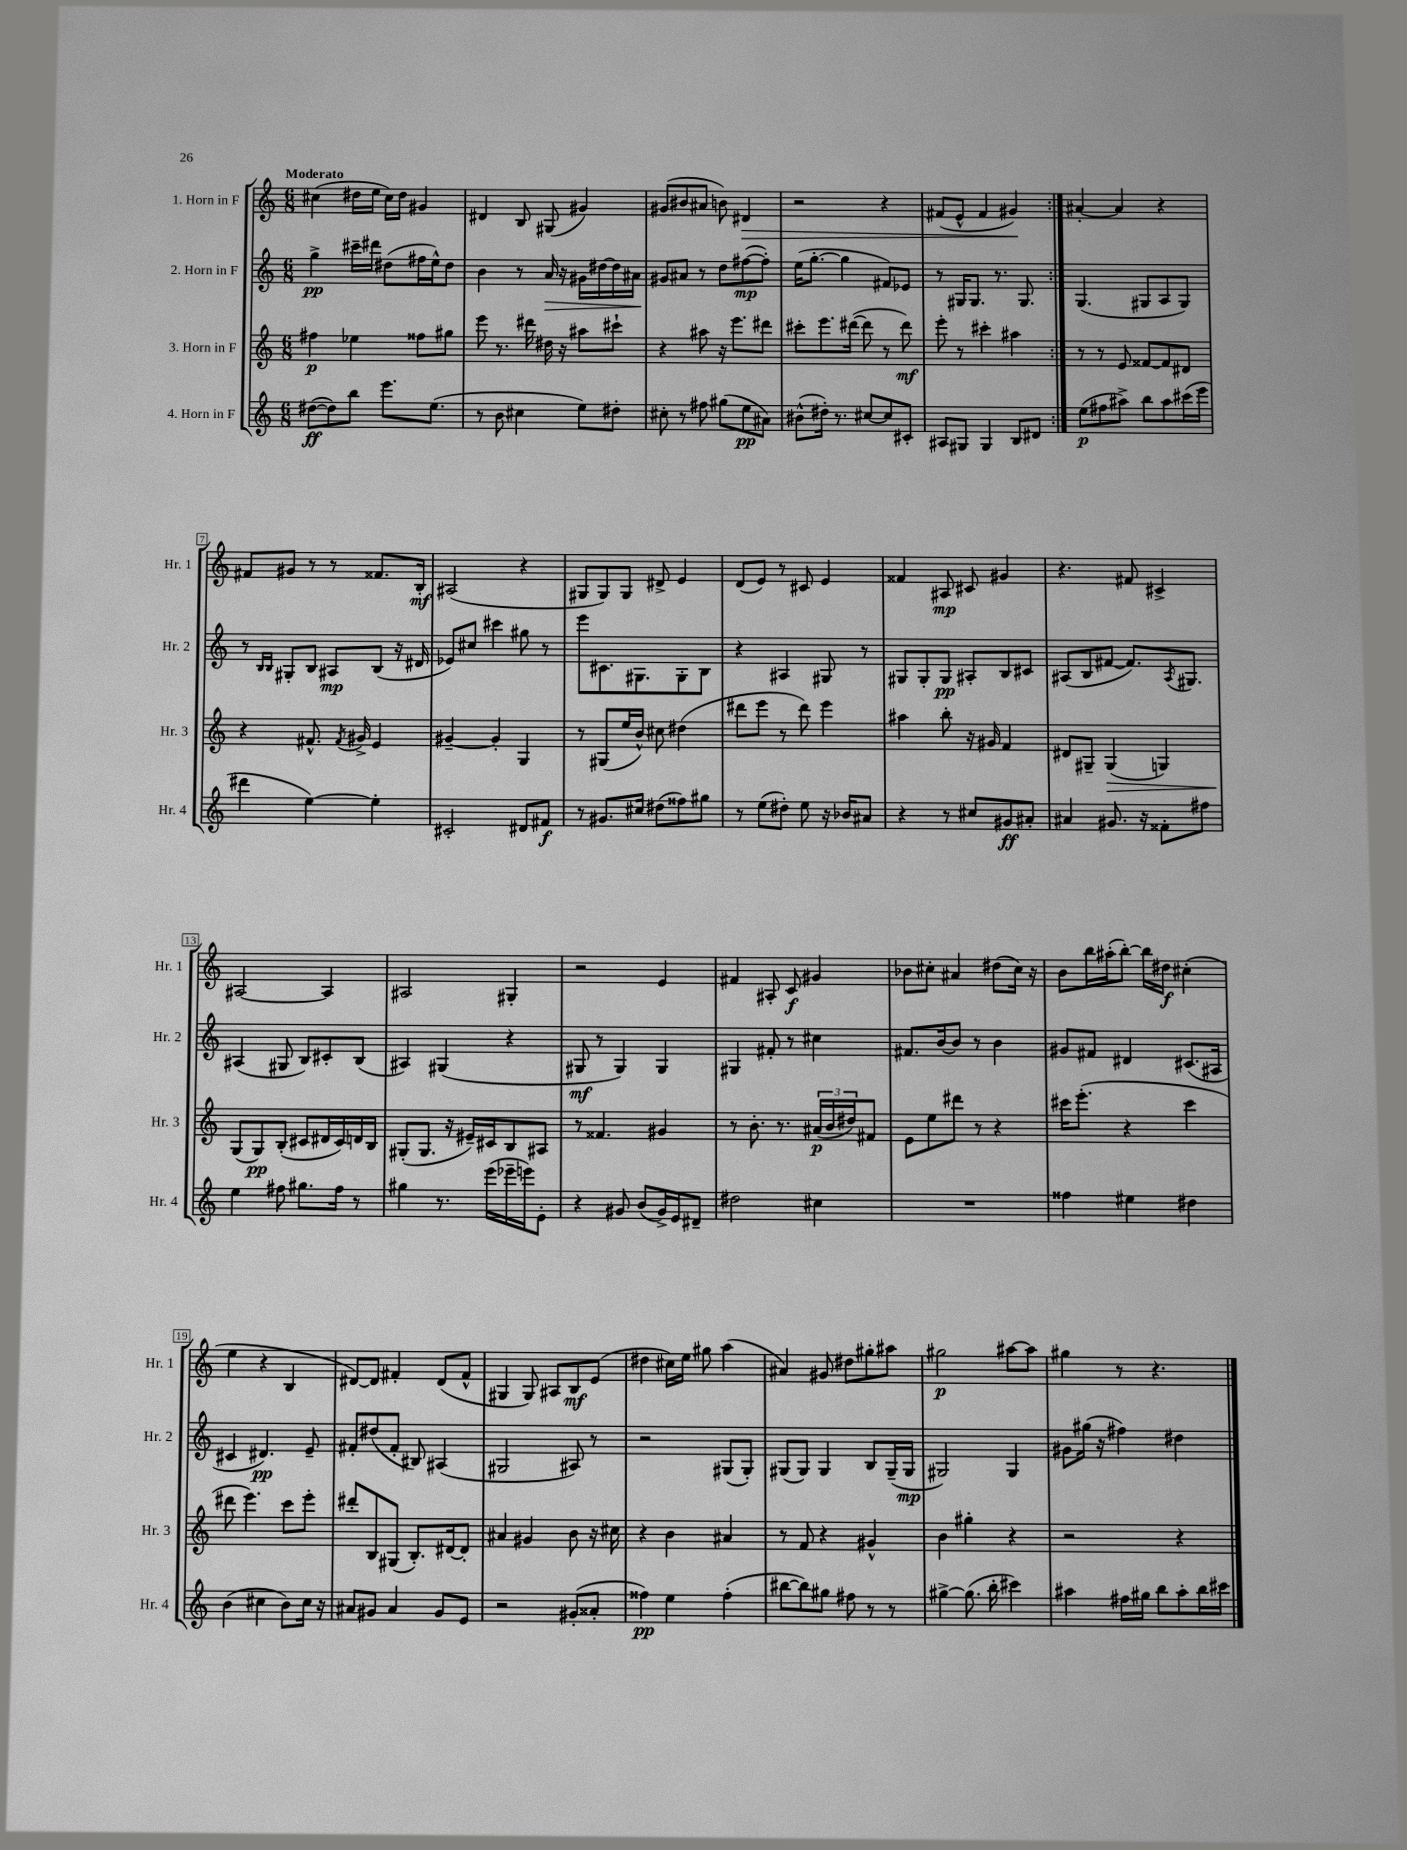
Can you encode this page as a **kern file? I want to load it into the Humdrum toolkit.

**kern	**kern	**kern	**kern
*staff4	*staff3	*staff2	*staff1
*clefG2	*clefG2	*clefG2	*clefG2
*k[]	*k[]	*k[]	*k[]
*M6/8	*M6/8	*M6/8	*M6/8
([8dd#	4ff#	4gg^	(4cc#
8dd#])	.	.	.
8bb	4ee-	16ccc#~	16dd#
.	.	16ddd#	16ee
8.eee	.	(8dd#	16cc#)
.	.	.	16dd#
.	8ff##	16ff#	4g#
(8.ee	.	16ee^^)	.
.	8gg#	8dd#	.
=	=	=	=
8r	8eee	4b	4d#
8b	8.r	.	.
4cc#	.	8r	8B
.	16ddd#	.	.
.	16dd#	16a	(8G#
.	16r	16r	.
8ee)	8aa#	16g#	4g#)
.	.	[16dd#	.
8dd#'	8ccc#`	16dd#]	.
.	.	16a#	.
=	=	=	=
8cc#'	4r	8g#	(8g#
8r	.	8a#	8b#
8ff#	8aa#	8r	8a#
(8gg#	16r	8dd	8b)
.	8.eee	.	.
8ee	.	([8ff#	4d#
8a#)	8ddd#	8ff#'])	.
=	=	=	=
(8b#^^	8ccc#'	(16ee	2r
.	.	[8.gg'	.
16dd#')	8.eee	.	.
8.r	.	.	.
.	.	4gg]	.
.	([16ddd#	.	.
[8cc#	8ddd#]	.	.
8cc#]	8r	8f#)	4r
8c#'	8ddd#)	8e-	.
=	=	=	=
8A#	8eee'	8r	(8f#
8G#	8r	16G#	8e^^
.	.	8.G#	.
4G#	4ccc#'	.	4f#
.	.	8.r	.
8B	4aa#	.	4g#)
.	.	8.G#	.
8d#	.	.	.
=:|!	=:|!	=:|!	=:|!
(8ee	8r	(4.G	[4a#'
8ff#	8r	.	.
8aa#^)	8e	.	4a#]
8bb	[8f##	8G#	.
8aa#	8f##]	8A	4r
(16ccc#	8d#	8G#)	.
16eee	.	.	.
=	=	=	=
4ddd#	4r	8r	8f#
.	.	16qqB	.
.	.	16qqB	.
.	.	8G#'	8g#
[4ee)	8.f#^^	8B	8r
.	.	8A#	8r
.	8qf#	.	.
.	16g#^	.	.
4ee']	4e	(8B	8.f##
.	.	16r	.
.	.	16d#	16B'
=	=	=	=
2c#'	[4g#~	8e-)	(2A#
.	.	8cc#	.
.	4g#']	4ccc#	.
8d#	4G	8gg#	4r
8f#	.	8r	.
=	=	=	=
8r	8r	8eee	8G#
8.g#	(8G#	8.c#	8G#)
.	16ee	.	8G#
16cc#	16b^^)	8.G#	.
(8dd#	8cc#	.	8d#^
8ff##)	(4dd#	8G#'	4e
8gg#	.	8B	.
=	=	=	=
8r	8ddd#	4r	(8d
(8ee	8eee	.	8e)
8dd#')	8r	4A#	8r
8ee	8ddd#)	.	8c#
16r	4eee	8G#	4e
16b-	.	.	.
8a#	.	8r	.
=	=	=	=
4r	4aa#	8G#	4f##
.	.	8G#'	.
8r	8bb'	8G#	8A#
8cc#	16r	8A#'	8c#
.	16g#	.	.
8g#	4f	8B	4g#
8a#'	.	8c#	.
=	=	=	=
4a#	8d#	(8A#	4.r
.	8G#~	8B	.
8.g#	(4G#	[8f#	.
.	.	8.f#])	8f#
16r	.	.	.
8f##'	4G)	.	4c#^
.	.	8qA#	.
.	.	8.G#	.
8ff#	.	.	.
=	=	=	=
4ee	(8G	(4A#	[2A#
.	8G)	.	.
8ff#	(8B'	8G#	.
8.gg#	8c#	8B)	.
.	16d#	8c#'	4A#]
16ff#	16c#)	.	.
8r	16d	(8B	.
.	16B	.	.
=	=	=	=
4gg#	(8G#'	4A#)	2A#
.	8.G#	.	.
8.r	.	(4G#	.
.	16r	.	.
.	16e#~)	.	.
(16eee	16c#	.	.
16eee-~	8B	4r	4G#'
16eee)	.	.	.
8e'	8A#	.	.
=	=	=	=
4r	8r	8G#	2r
.	4.f##	8r	.
8g#	.	4G#)	.
(8b	.	.	.
16g#^)	4g#	4G#	4e
16e	.	.	.
8d#~	.	.	.
=	=	=	=
2dd#	8r	4G#	4f#
.	8.b'	.	.
.	.	8f#'	8A#'
.	8.r	.	.
.	.	8r	8c
4cc#	(24a#	4cc#	4g#
.	24b	.	.
.	24dd#)	.	.
.	8f#	.	.
=	=	=	=
2.r	8e	8.f#	8b-
.	8ee	.	8cc#'
.	.	[16b	.
.	8ddd#	8b]	4a#
.	8r	8r	.
.	4r	4b	(8dd#
.	.	.	16cc#)
.	.	.	16r
=	=	=	=
4ff##	16ccc#	8g#	8b
.	(8.eee'	.	.
.	.	8f#	16bb
.	.	.	(16aa#'
4ee#	4r	4d#	[8bb')
.	.	.	16bb]
.	.	.	16dd#
4dd#	4ccc#	(8.c#	(4cc#'
.	.	16A#	.
=	=	=	=
(4b	8ddd#	4c#	4ee
.	4.eee)	.	.
4cc#	.	4.d#)	4r
8b)	8ccc	.	4B
16cc#	8eee'	8e~	.
16r	.	.	.
=	=	=	=
8a#	8ddd#'	8f#'	[8d#)
8g#	8B	(8dd#	8d#]
4a#	(8G#	8f#'	4f#'
.	8.B')	8B#)	.
8g#	.	(4A#	(8d#
.	[16d#	.	.
8e	8d#']	.	8f#^^
=	=	=	=
2r	4a#	2G#	4G#
.	4g#	.	8G#)
.	.	.	8A#
(8g#'	8b	8A#)	8B
8a##'	16r	8r	(8e
.	16cc#	.	.
=	=	=	=
4ff##)	4r	2r	4dd#
4ee	4b	.	16cc#)
.	.	.	16ee
.	.	.	8gg#
(4ff##'	4a#	(8G#	(4aa
.	.	8G#')	.
=	=	=	=
[8bb#	8r	(8G#	4a#)
8bb#])	8f	8G#)	.
8gg#	4r	4G#	8g#
8ff#	.	.	8dd#
8r	4g#^^	8B	8gg#'
8r	.	(16G#~	8aa#
.	.	16G#	.
=	=	=	=
[4gg#^	4b	2G#)	2gg#
(8.gg#]	4gg#'	.	.
16bb'	.	.	.
4ccc#)	4r	4G#	[8aa#
.	.	.	8aa#]
=	=	=	=
4aa#	2r	8g#	4gg#
.	.	(16gg#	.
.	.	16r	.
16ff#	.	4ff#)	8r
16gg#	.	.	.
8bb	.	.	4.r
8aa#'	4r	4dd#	.
16bb	.	.	.
16ccc#	.	.	.
==	==	==	==
*-	*-	*-	*-
